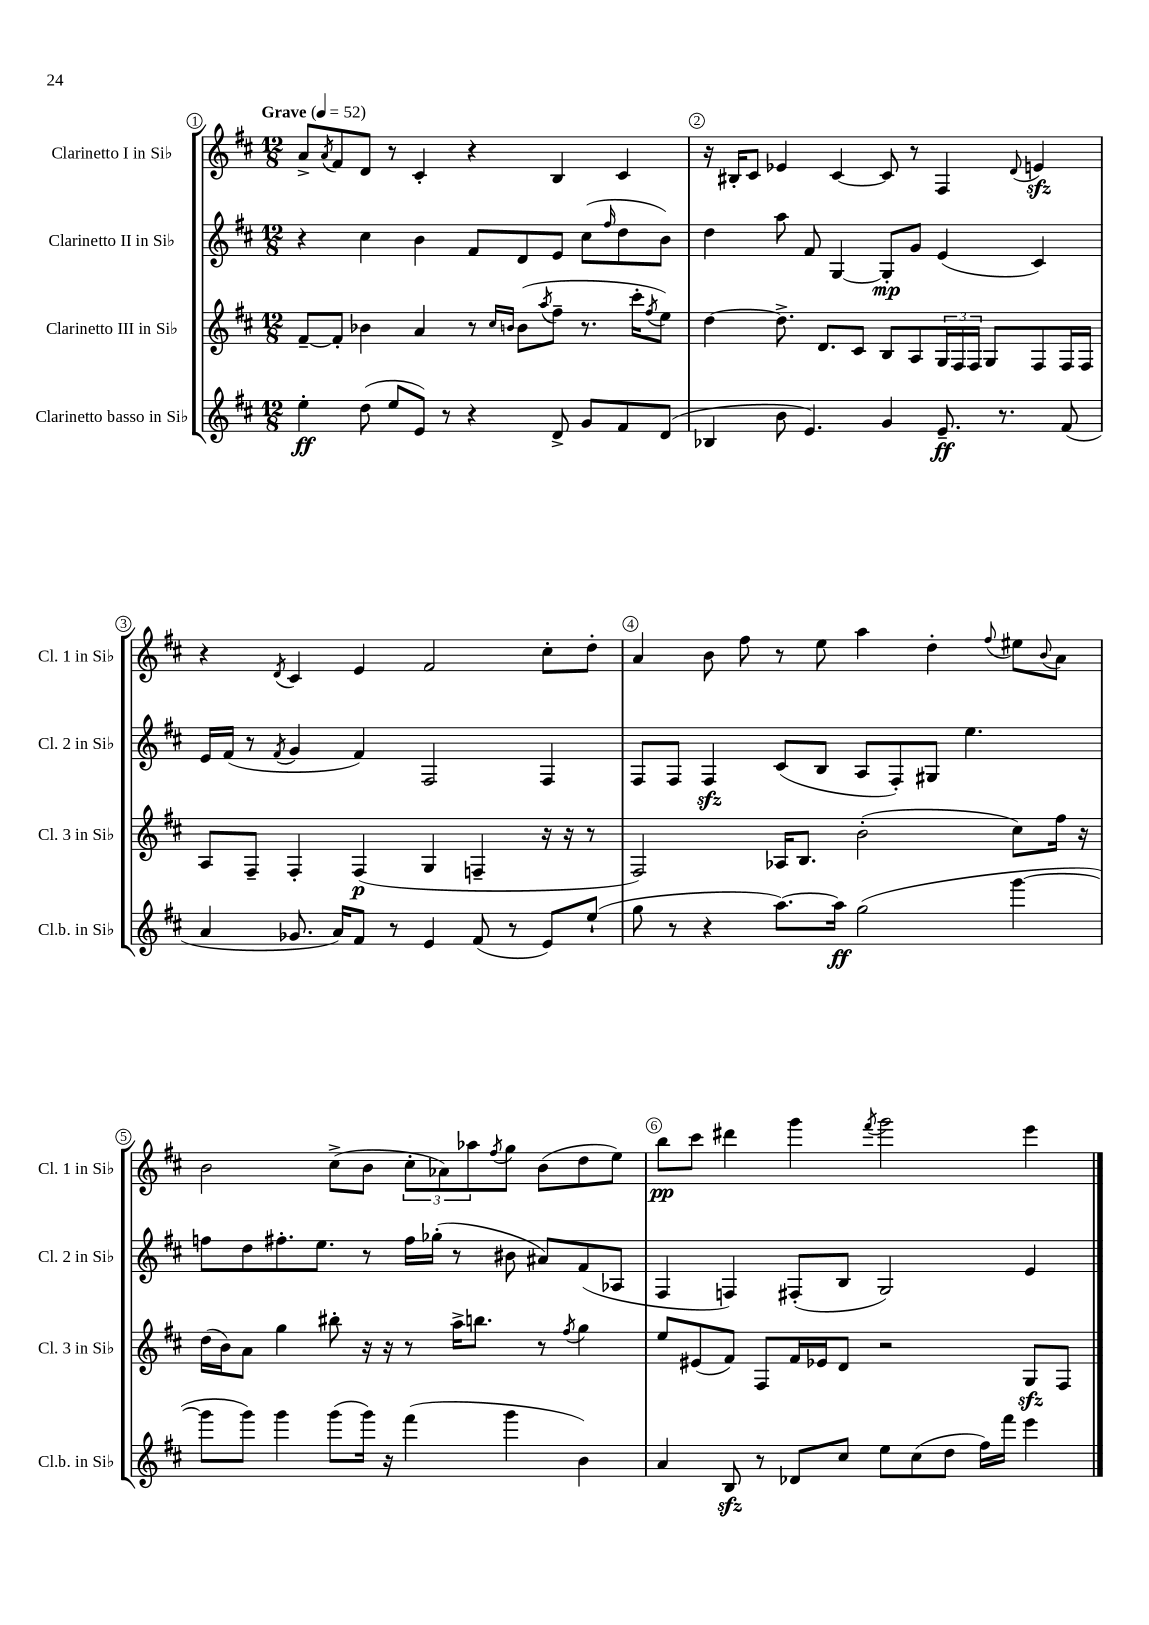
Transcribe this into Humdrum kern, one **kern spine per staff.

**kern	**dynam	**kern	**dynam	**kern	**dynam	**kern	**dynam
*part4	*part4	*part3	*part3	*part2	*part2	*part1	*part1
*staff4	*staff4	*staff3	*staff3	*staff2	*staff2	*staff1	*staff1
*I"Clarinetto basso in Si♭	*	*I"Clarinetto III in Si♭	*	*I"Clarinetto II in Si♭	*	*I"Clarinetto I in Si♭	*
*I'Cl.b. in Si♭	*	*I'Cl. 3 in Si♭	*	*I'Cl. 2 in Si♭	*	*I'Cl. 1 in Si♭	*
*clefG2	*	*clefG2	*	*clefG2	*	*clefG2	*
*k[f#c#]	*	*k[f#c#]	*	*k[f#c#]	*	*k[f#c#]	*
*M12/8	*	*M12/8	*	*M12/8	*	*M12/8	*
*MM52	*	*MM52	*	*MM52	*	*MM52	*
=1	=1	=1	=1	=1	=1	=1	=1
!	!	!	!	!	!	!LO:TX:a:B:t=Grave	!
4ee'\	ff	[8f#~/L	.	4r	.	8a^/L	.
.	.	.	.	.	.	8qa/	.
.	.	8f#'/J]	.	.	.	8f#/	.
(8dd\	.	4b-X\	.	4cc#\	.	8d/J	.
8ee/L	.	.	.	.	.	8r	.
8e/J)	.	4a/	.	4b\	.	4c#'/	.
8r	.	.	.	.	.	.	.
4r	.	8r	.	8f#/L	.	4r	.
.	.	16qqcc#/LL	.	.	.	.	.
.	.	16qqbn/JJ	.	.	.	.	.
.	.	(8b\L	.	8d/	.	.	.
.	.	8qaa/	.	.	.	.	.
8d^/	.	8ff#~\J	.	8e/J	.	4B/	.
8g/L	.	8.r	.	(8cc#\L	.	.	.
.	.	.	.	16qqff#/	.	.	.
8f#/	.	.	.	8dd\	.	4c#/	.
.	.	16ccc#'\KL	.	.	.	.	.
.	.	8qff#/	.	.	.	.	.
(8d/J	.	8ee\J)	.	8b\J)	.	.	.
=2	=2	=2	=2	=2	=2	=2	=2
4B-X/	.	[4dd\	.	4dd\	.	16r	.
.	.	.	.	.	.	16B#X'/KL	.
.	.	.	.	.	.	8c#/J	.
8b\	.	8.dd^\]	.	8aa\	.	4e-X/	.
4.e/)	.	.	.	8f#/	.	.	.
.	.	8.d/L	.	.	.	.	.
.	.	.	.	[4G/	.	[4c#/	.
.	.	8c#/J	.	.	.	.	.
4g/	.	8B/L	.	8G'/L]	mp	8c#/]	.
.	.	8A/	.	8g/J	.	8r	.
8.e~/	ff	24G/L	.	(4e/	.	4F#/	.
.	.	24F#/	.	.	.	.	.
.	.	24F#/JJ	.	.	.	.	.
.	.	8G/L	.	.	.	.	.
8.r	.	.	.	.	.	.	.
.	.	.	.	.	.	8qqd/	.
.	.	8F#/	.	4c#/)	.	4enzz/	.
(8f#/	.	16F#/L	.	.	.	.	.
.	.	16F#/JJ	.	.	.	.	.
!!LO:LB:g=z
=3	=3	=3	=3	=3	=3	=3	=3
4a/	.	8A/L	.	16e/LL	.	4r	.
.	.	.	.	(16f#/JJ	.	.	.
.	.	8F#~/J	.	8r	.	.	.
.	.	.	.	8qf#/	.	8qd/	.
8.g-X/	.	4F#'/	.	4g/	.	4c#/	.
16a/KL)	.	.	.	.	.	.	.
8f#/J	.	(4F#/	p	4f#/)	.	4e/	.
8r	.	.	.	.	.	.	.
4e/	.	4G/	.	2F#/	.	2f#/	.
(8f#/	.	4Fn~/	.	.	.	.	.
8r	.	.	.	.	.	.	.
8e/L)	.	16r	.	4F#/	.	8cc#'\L	.
.	.	16r	.	.	.	.	.
(8ee`/J	.	8r	.	.	.	8dd'\J	.
=4	=4	=4	=4	=4	=4	=4	=4
8gg\	.	2F#/)	.	8F#/L	.	4a/	.
8r	.	.	.	8F#/J	.	.	.
4r	.	.	.	4F#zz/	.	8b\	.
.	.	.	.	.	.	8ff#\	.
[8.aa\L)	.	16A-X/KL	.	(8c#/L	.	8r	.
.	.	8.B/J	.	.	.	.	.
.	.	.	.	8B/J	.	8ee\	.
16aa\Jk]	ff	.	.	.	.	.	.
(2gg\	.	(2b'\	.	8A/L	.	4aa\	.
.	.	.	.	8F#'/)	.	.	.
.	.	.	.	8G#X/J	.	4dd'\	.
.	.	.	.	4.ee\	.	.	.
.	.	.	.	.	.	8qqff#/	.
[4ggg\	.	8cc#\L)	.	.	.	8ee#X\L	.
.	.	.	.	.	.	8qqb/	.
.	.	16ff#\Jk	.	.	.	8a\J	.
.	.	16r	.	.	.	.	.
!!LO:LB:g=z
=5	=5	=5	=5	=5	=5	=5	=5
8ggg\L]	.	(16dd\LL	.	8ffn\L	.	2b\	.
.	.	16b\J)	.	.	.	.	.
8ggg\J)	.	8a\J	.	8dd\	.	.	.
4ggg\	.	4gg\	.	8.ff#X'\	.	.	.
.	.	.	.	8.ee\J	.	.	.
(8ggg\L	.	8bb#X'\	.	.	.	(8cc#^\L	.
16ggg\Jk)	.	16r	.	8r	.	8b\J	.
16r	.	16r	.	.	.	.	.
(4fff#\	.	8r	.	16ff#\LL	.	12cc#'\L	.
.	.	.	.	(16gg-X'\JJ	.	.	.
.	.	.	.	.	.	12a-X\)	.
.	.	16aa^\KL	.	8r	.	.	.
.	.	.	.	.	.	12aa-X\	.
.	.	8.bbn\J	.	.	.	.	.
.	.	.	.	.	.	8qff#/	.
4ggg\	.	.	.	8b#X\	.	8gg\J	.
.	.	8r	.	8a#X/L)	.	(8b\L	.
.	.	8qff#/	.	.	.	.	.
4b\)	.	4gg\	.	(8f#/	.	8dd\	.
.	.	.	.	8A-X/J	.	8ee\J)	.
=6	=6	=6	=6	=6	=6	=6	=6
4a/	.	8ee/L	.	4F#/	.	8bb\L	pp
.	.	(8e#X/	.	.	.	8ccc#\J	.
8Bzz/	.	8f#/J)	.	4Fn/)	.	4ddd#X\	.
8r	.	8F#/L	.	.	.	.	.
8d-X/L	.	16f#/L	.	(8F#X'/L	.	4ggg\	.
.	.	16e-X/J	.	.	.	.	.
8cc#/J	.	8d/J	.	8B/J	.	.	.
.	.	.	.	.	.	8qfff#/	.
8ee\L	.	2r	.	2G/)	.	2ggg\	.
(8cc#\	.	.	.	.	.	.	.
8dd\J	.	.	.	.	.	.	.
16ff#\LL)	.	.	.	.	.	.	.
16fff#\JJ	.	.	.	.	.	.	.
4eee\	.	8Gzz/L	.	4e/	.	4eee\	.
.	.	8F#/J	.	.	.	.	.
==	==	==	==	==	==	==	==
*-	*-	*-	*-	*-	*-	*-	*-
